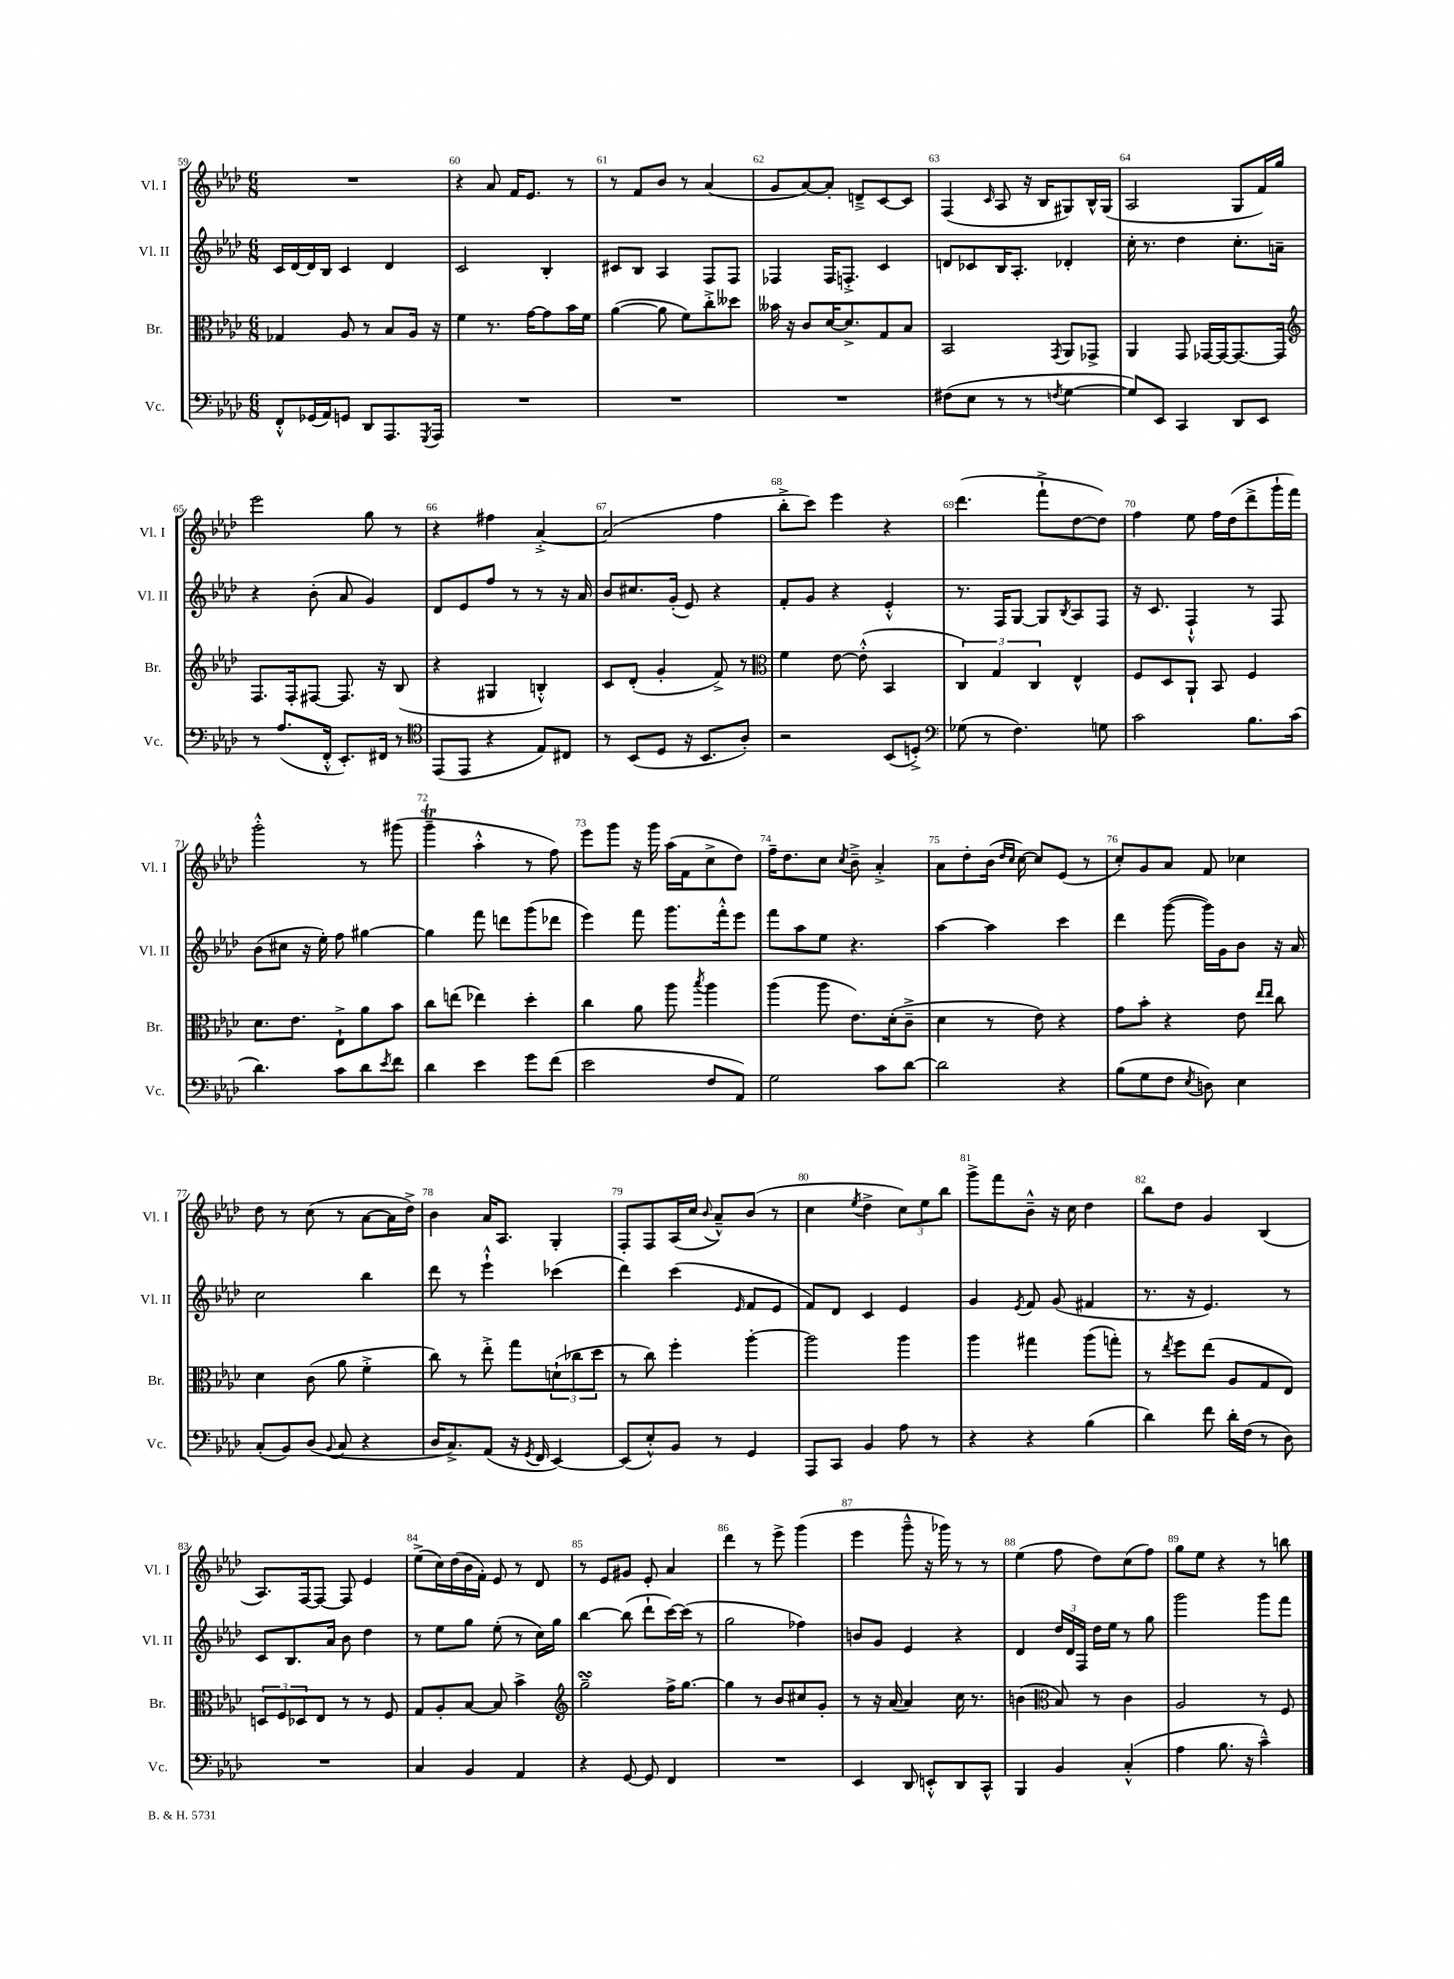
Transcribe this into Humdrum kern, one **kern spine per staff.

**kern	**kern	**kern	**kern
*part4	*part3	*part2	*part1
*staff4	*staff3	*staff2	*staff1
*I"Vc.	*I"Br.	*I"Vl. II	*I"Vl. I
*I'Vc.	*I'Br.	*I'Vl. II	*I'Vl. I
*clefF4	*clefC3	*clefG2	*clefG2
*k[b-e-a-d-]	*k[b-e-a-d-]	*k[b-e-a-d-]	*k[b-e-a-d-]
*M6/8	*M6/8	*M6/8	*M6/8
=59	=59	=59	=59
8FF'^^/L	4G-X/	16c/LL	2.r
.	.	[16d-/	.
(16GG-X/L	.	16d-/]	.
16AA-/J)	.	16B-/JJ	.
8GGn/J	8A-/	4c/	.
8DD-/L	8r	.	.
8.AAA-/	8B-/L	4d-/	.
.	16A-/Jk	.	.
8qGGG/	.	.	.
16AAA-/Jk	16r	.	.
=60	=60	=60	=60
2.r	4f\	2c/	4r
.	8.r	.	8a-/
.	.	.	16f/KL
.	[16g\KL	.	8.e-/J
.	8g\]	4B-'/	.
.	16b-\L	.	8r
.	16f\JJ	.	.
=61	=61	=61	=61
2.r	([4a-\	8c#X/L	8r
.	.	8B-/J	8f/L
.	8a-\]	4A-/	8b-/J
.	8f\L)	.	8r
.	8cc'^\	8F/L	(4a-/
.	8dd--X\J	8F/J	.
=62	=62	=62	=62
2.r	16b--X\	4F-X/	8g/L
.	16r	.	.
.	8c/L	.	[8a-/)
.	[16d-/K	16F-/KL	8a-'/J]
.	8.d-^/]	8.Fn'^/J	.
.	.	.	8dn~^/L
.	8G/	4c/	[8c/
.	8B-/J	.	8c/J]
=63	=63	=63	=63
(8F#X\L	2BB-/	8dn/L	(4F/
8E-\J	.	8c-X/	.
.	.	.	16qqc/
8r	.	16B-/K	8A-/
.	.	8.A-'/J	.
8r	.	.	16r
.	.	.	16B-/KL
8qFn/	8qGG/	.	.
[4G\	8AA-/L	4d-X'/	8G#X/)
.	8GG-X^/J	.	16B-^^/L
.	.	.	(16G#/JJ
=64	=64	=64	=64
8G/L])	4AA-/	16cc'\	2A-/
.	.	8.r	.
8EE-/J	.	.	.
4CC/	8GG/	4dd-\	.
.	[16GG-X/LL	.	.
.	16GG-/J_	.	.
8DD-/L	8.GG-/_	8.cc'\L	8G/L
8EE-/J	.	.	16f/L)
.	16GG-/Jk]	16an~\Jk	16gg/JJ
!!LO:LB:g=z
=65	=65	=65	=65
*	*clefG2	*	*
8r	8.F/L	4r	2eee-\
(8.A-/L	.	.	.
.	16F'/k	.	.
.	[8F#X/J	(8b-'\	.
16FF'^^/Jk	.	.	.
8.EE-'/L)	8.F#/]	8a-/	.
.	.	4g/)	8gg\
16FF#X/Jk	16r	.	.
8r	(8B-/	.	8r
=66	=66	=66	=66
*clefC4	*	*	*
(8EE-/L	4r	8d-/L	4r
8EE-/J	.	8e-/	.
4r	4G#X/	8ff/J	4ff#X\
.	.	8r	.
8E-/L)	4Bn'^^/)	8r	[4a-'^/
8C#X/J	.	16r	.
.	.	16a-/	.
=67	=67	=67	=67
8r	8c/L	8b-/L	(2a-/]
(8BB-/L	(8d-'/J	8.cc#X/	.
8D-/J	4g'/	.	.
.	.	(16g'/Jk	.
16r	.	8e-/)	.
8.BB-/L	.	.	.
.	8f^/)	4r	4ff\
8A-'/J)	8r	.	.
=68	=68	=68	=68
*	*clefC3	*	*
2r	4f\	8f'/L	8bb-'^\L
.	.	8g/J	8ccc\J)
.	[8e-\	4r	4eee-\
.	(8e-'^^\]	.	.
(8BB-/L	4BB-/	4e-'^^/	4r
8Dn'^/J)	.	.	.
=69	=69	=69	=69
*clefF4	*	*	*
(8G-X\	6C/)	8.r	(4.ddd-\
8r	.	.	.
.	6G/	.	.
.	.	16F/KL	.
4.F\)	.	[8G/J	.
.	6C/	.	.
.	.	8G/L]	8fff`^\L
.	.	8qB-/	.
.	4E-^^/	8A-/	[8dd-\
8Gn\	.	8F/J	8dd-\J])
=70	=70	=70	=70
2c\	8F/L	16r	4ff\
.	.	8.c/	.
.	8D-/	.	.
.	8AA-`/J	4F`^^/	8ee-\
.	8BB-/	.	16ff\LL
.	.	.	(16dd-\J
8.B-\L	4F/	8r	8ddd-^\
.	.	8F/	16ggg`\L
(16c\Jk	.	.	16fff\JJ)
!!LO:LB:g=z
=71	=71	=71	=71
4.d-\)	8.d-\L	(8b-\L	2ggg'^^\
.	.	8cc#X\J	.
.	8.e-\J	.	.
.	.	16r	.
.	.	16ee-'\)	.
8c\L	8E-`^\L	8ff\	.
8d-\	8a-\	[4gg#X\	8r
8qe-/	.	.	.
8f\J	8b-\J	.	(8ggg#X\
=72	=72	=72	=72
4d-\	8cc\L	4gg#\]	4gggt~\
.	(8een\J	.	.
4e-\	4ee-X\)	8fff\	4aa-'^^\
.	.	8dddn\L	.
8g\L	4dd-'\	(8ggg\	8r
(8f\J	.	8ddd-X\J	8ff\)
=73	=73	=73	=73
2e-\	4cc\	4eee-\)	8eee-\L
.	.	.	8ggg\J
.	8a-\	8fff\	16r
.	.	.	16ggg\
.	8aa-\	8.ggg\L	(16aa-\LL
.	.	.	16f\J
.	8qbb-/	.	.
8F/L	4aa-\	.	8cc^\
.	.	16fff'^^\k	.
8AA-/J)	.	8eee-\J	8dd-\J)
=74	=74	=74	=74
2G\	(4aa-\	8fff\L	16ff~\KL
.	.	.	8.dd-\
.	.	8aa-\	.
.	8aa-\	8ee-\J	8cc\J
.	.	.	8qcc/
.	8.e-\L)	4.r	8b-~^\
8c\L	.	.	4a-'^/
.	(16d-'\k	.	.
[8d-\J	8c~^\J	.	.
=75	=75	=75	=75
2d-\]	4d-\	[4aa-\	8a-\L
.	.	.	8dd-'\
.	8r	4aa-\]	(16b-\Jk
.	.	.	16qqdd-/LL
.	.	.	16qqcc/JJ
.	.	.	[16cc\)
.	8e-\)	.	8cc/L]
4r	4r	4ccc\	(8e-/J
.	.	.	8r
=76	=76	=76	=76
(8B-\L	8g\L	4ddd-\	8cc'/L)
8G\	8b-'\J	.	8g/
8F\J	4r	([8ggg\	8a-/J
8qE-/	.	.	.
8Dn\)	.	16ggg\LL])	8f/
.	.	16g\J	.
4E-\	8e-\	8b-\J	4cc-X\
.	16qqee-/LL	.	.
.	16qqee-/JJ	.	.
.	8cc\	16r	.
.	.	16a-/	.
!!LO:LB:g=z
=77	=77	=77	=77
(8C'/L	4d-\	2cc\	8dd-\
8BB-/)	.	.	8r
(8D-/J	(8c\	.	(8cc\
8qqBB-/	.	.	.
8C/	8a-\	.	8r
4r	4f'^\	4bb-\	[8a-\L
.	.	.	16a-\L]
.	.	.	16dd-^\JJ)
=78	=78	=78	=78
16D-/KL	8cc\)	8ddd-\	4b-\
8.C^/)	.	.	.
.	8r	8r	.
(8AA-/J	8ee-'^\	4eee-`^^\	16a-/KL
.	.	.	8.A-/J
16r	8gg\L	.	.
8qGG/	.	.	.
16FF/	.	.	.
[4EE-/)	(12dn`\	(4ccc-X\	4G'/
.	12cc-X\	.	.
.	12dd-\J	.	.
=79	=79	=79	=79
(8EE-/L]	8r	4ddd-\)	8F'/L
8E-'^^/)	8cc\)	.	8F/
8BB-/J	4ff'\	(4ccc\	(16A-/L
.	.	.	16cc/JJ
.	.	.	8qqb-/
8r	.	.	8a-~^^/L)
.	.	16qqe-/	.
4GG/	[4aa-'\	8f/L	(8b-/J
.	.	8e-/J	8r
=80	=80	=80	=80
8AAA-/L	2aa-\]	8f/L)	4cc\
8CC/J	.	8d-/J	.
.	.	.	8qee-/
4BB-/	.	4c/	4dd-^\
8A-\	4aa-\	4e-/	12cc\L)
.	.	.	12ee-\
8r	.	.	.
.	.	.	12bb-\J
=81	=81	=81	=81
4r	4aa-\	4g/	8ggg^\L
.	.	.	8fff\
.	.	8qe-/	.
4r	4gg#X\	8f/	8b-~^^\J
.	.	(8g/	16r
.	.	.	16cc\
(4B-\	(8aa-\L	4f#X/	4dd-\
.	8ggn'\J)	.	.
=82	=82	=82	=82
4d-\)	8r	8.r	8bb-\L
.	8qee-/	.	.
.	8ff\L	.	8dd-\J
.	.	16r	.
8f\	(8ee-\J	4.e-/)	4g/
16d-'\LL	8A-/L	.	.
(16F\JJ	.	.	.
8r	8G/	.	(4B-/
8D-\)	8E-/J)	8r	.
!!LO:LB:g=z
=83	=83	=83	=83
2.r	12Dn/L	8c/L	8.A-/L)
.	12F/	.	.
.	.	8.B-/	.
.	12D-X/	.	.
.	.	.	[16F/k
.	8E-/J	.	8F/J_
.	.	16a-/Jk	.
.	8r	8b-\	8F/]
.	8r	4dd-\	4e-/
.	8F/	.	.
=84	=84	=84	=84
4C/	8G/L	8r	(8ee-^\L
.	8A-'/	8ee-\L	16cc\L)
.	.	.	(16dd-\
4BB-/	[8B-/J	8gg\J	16b-\
.	.	.	16f'\JJ)
.	8B-/]	(8ee-'\	8e-/
4AA-/	4b-^\	8r	8r
.	.	16cc\LL)	8d-/
.	.	16gg\JJ	.
=85	=85	=85	=85
*	*clefG2	*	*
4r	2ggsSsS~\	[4bb-\	8r
.	.	.	8e-/L
[8GG/	.	(8bb-\]	8g#X/J
8GG/]	.	8ddd-`\L	8e-'/
4FF/	16ff^\KL	[16ccc\L)	4a-/
.	[8.gg\J	(16ccc\JJ]	.
.	.	8r	.
=86	=86	=86	=86
2.r	4gg\]	2gg\	4ddd-\
.	8r	.	8r
.	8b-/L	.	8eee-^\
.	8cc#X/	4ff-X\)	(4ggg\
.	8g'/J	.	.
=87	=87	=87	=87
4EE-/	8r	8bn/L	4eee-\
.	16r	8g/J	.
.	(16a-/	.	.
8DD-/	4a-/)	4e-/	8ggg~^^\
8EEn'^^/L	.	.	16r
.	.	.	16ggg-X\)
8DD-/	16cc\	4r	8r
.	8.r	.	.
8CC^^/J	.	.	8r
=88	=88	=88	=88
4BBB-/	(4bn\	4d-/	(4ee-\
*	*clefC3	*	*
4BB-/	8B-/)	24dd-/LL	8ff\
.	.	24d-/	.
.	.	24F/JJ	.
.	8r	16dd-\LL	8dd-\L)
.	.	16ee-\JJ	.
(4C'^^/	4c\	8r	(8cc\
.	.	8gg\	8ff\J)
=89	=89	=89	=89
4A-\	2A-/	2ggg\	8gg\L
.	.	.	8ee-\J
8.B-\	.	.	4r
16r	.	.	.
4c~^^\)	8r	8ggg\L	8r
.	8F/	8fff\J	8bbn\
==	==	==	==
*-	*-	*-	*-
